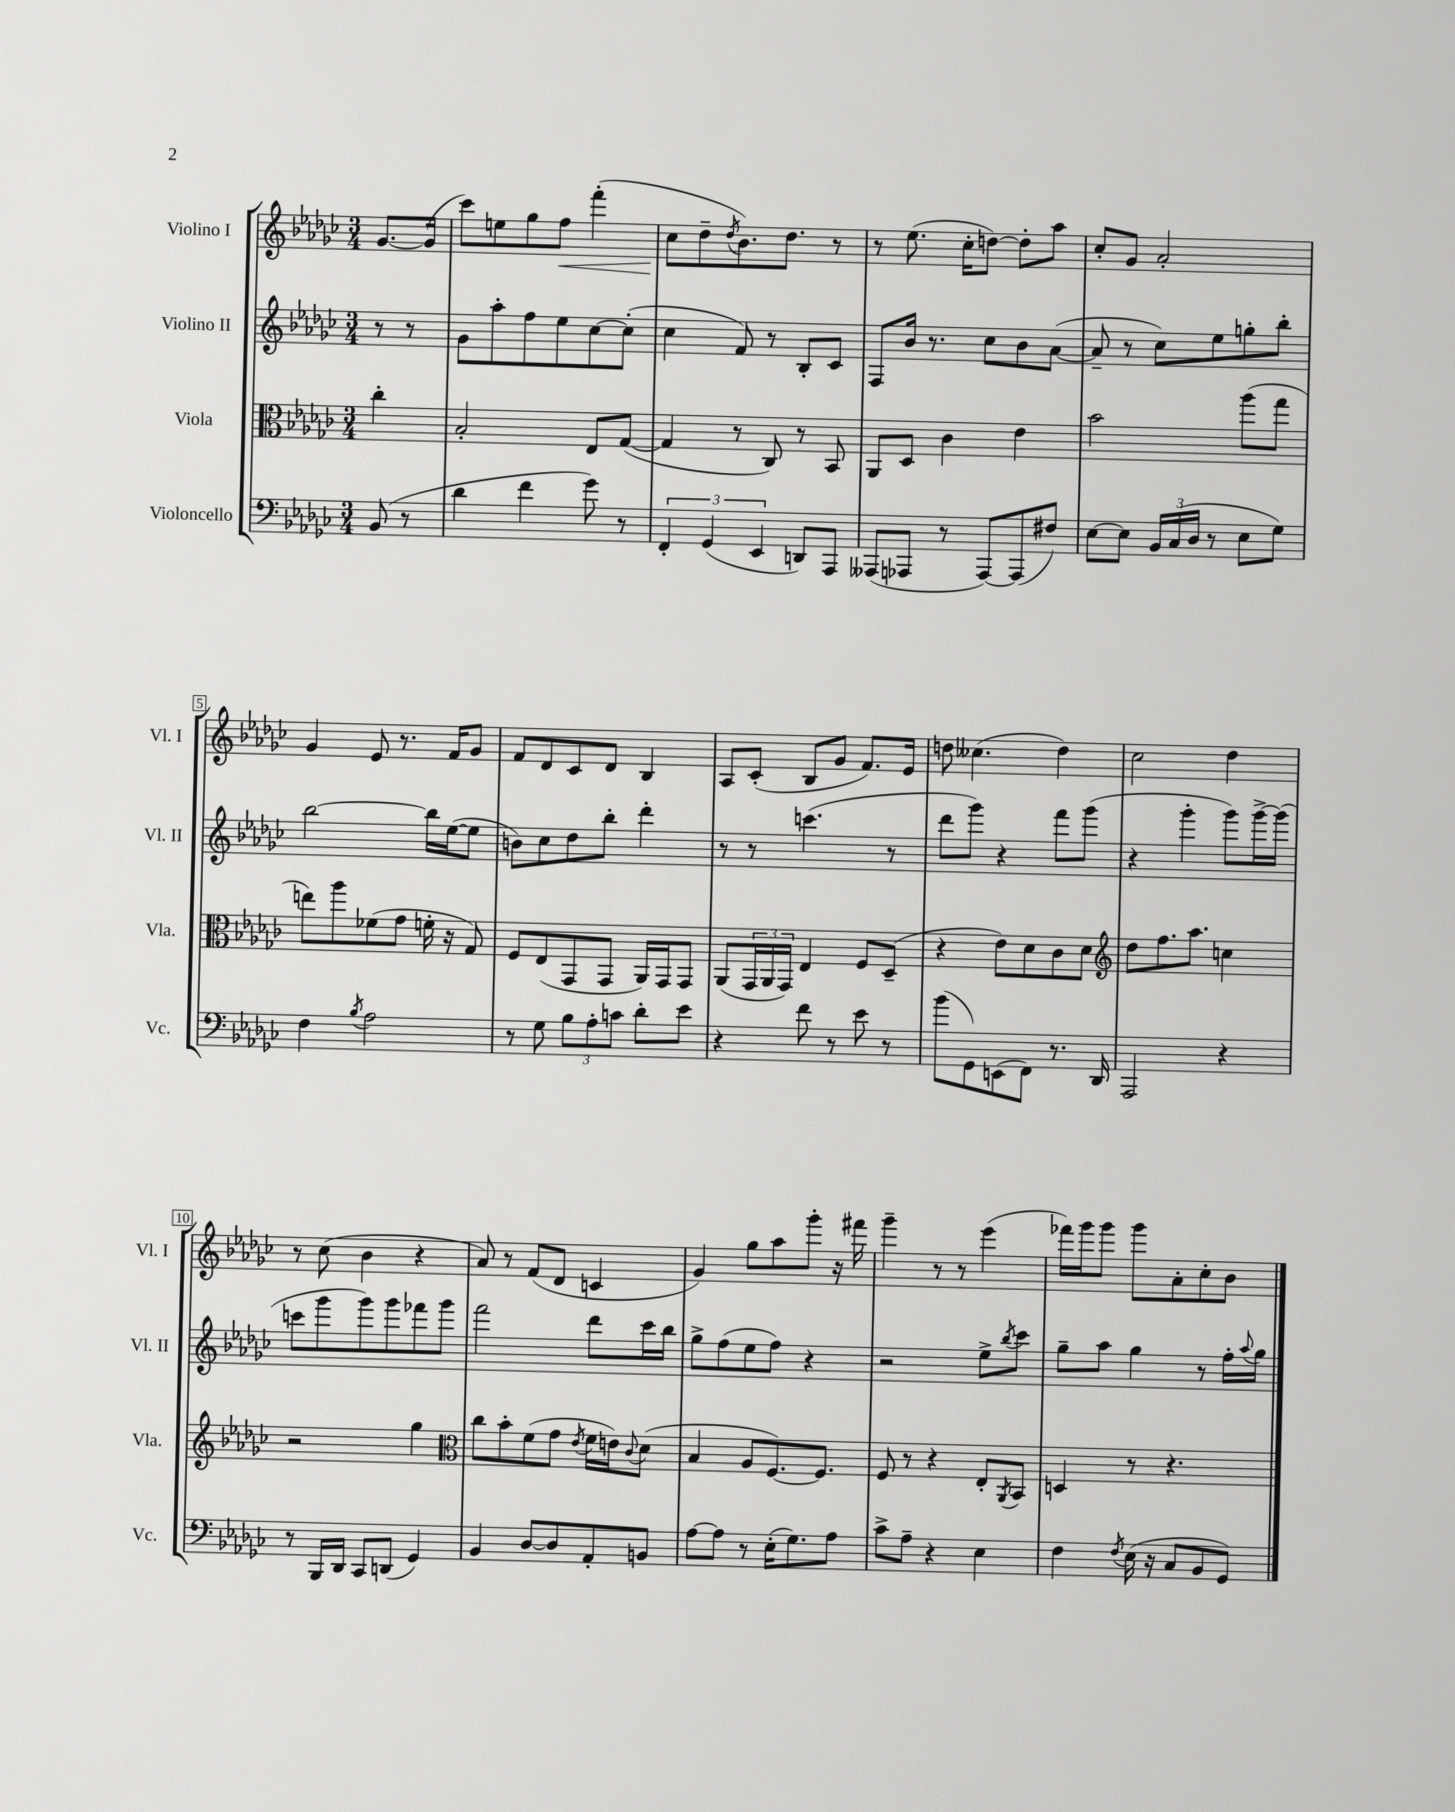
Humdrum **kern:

**kern	**kern	**kern	**kern
*staff4	*staff3	*staff2	*staff1
*clefF4	*clefC3	*clefG2	*clefG2
*k[b-e-a-d-g-c-]	*k[b-e-a-d-g-c-]	*k[b-e-a-d-g-c-]	*k[b-e-a-d-g-c-]
*M3/4	*M3/4	*M3/4	*M3/4
(8BB-/	4cc-'\	8r	[8.g-/L
8r	.	8r	.
.	.	.	(16g-/]Jk
=	=	=	=
4d-\	2B-'/	8g-\L	8ccc-\L)
.	.	8aa-'\	8ee\
4f\	.	8ff\	8gg-\
.	.	8ee-\	8ff\J
8g-\)	8E-/L	[8cc-\	(4fff'\
8r	([8G-/J	(8cc-'\]J	.
=	=	=	=
6FF'/	4G-/]	4cc-\	8cc-\L
.	.	.	8dd-~\
(6GG-/	.	.	.
.	.	.	8qdd-/
.	8r	8f/)	8.b-\)
6EE-/	.	.	.
.	8C-/)	8r	.
.	.	.	8.dd-\J
8DD/L)	8r	8B-'/L	.
8AAA-/J	8BB-/	8c-/J	8r
=	=	=	=
(8AAA--/L	8AA-/L	8F/L	8r
8AAA-/J	8D-/J	16b-/Jk	(8.ee-\
.	.	8.r	.
8r	4c-\	.	.
.	.	.	16cc-'\LK
[8AAA-/L)	.	8cc-\L	[8dd\J)
(8AAA-/]	4e-\	8b-\	8dd'\]L
8F#/J)	.	([8a-\J	8aa-\J
=	=	=	=
[8E-\L	2b-\	8a-~/]	8cc-'/L
8E-\]J	.	8r	8g-/J
24BB-/LL	.	8cc-\L)	2a-'/
(24C-/	.	.	.
24D-/JJ	.	.	.
8r	.	8ee-\	.
8E-\L	(8aa-\L	8gg'\	.
8G-\J)	8gg-\J	8bb-'\J	.
=	=	=	=
4F\	8ee\L)	[2bb-\	4g-/
.	8aa-\	.	.
8qB-/	.	.	.
2A-\	(8f-\	.	8e-/
.	8g-\J	.	8.r
.	16f'\	16bb-\]LL	.
.	16r	([16ee-\J	16f/LK
.	8G-/)	8ee-\]J	8g-/J
=	=	=	=
8r	8F/L	8b\L)	8f/L
8G-\	(8E-/	8cc-\	8d-/
12B-\L	8GG-/	8dd-\	8c-/
12A-'\	.	.	.
.	8GG-/J	8bb-'\J	8d-/J
12c\J	.	.	.
8d-'\L	16AA-/LL)	4ddd-'\	4B-/
.	16GG-/J	.	.
8e-\J	8GG-/J	.	.
=	=	=	=
4r	(8AA-/L	8r	8A-/L
.	24GG-/L	8r	(8c-'/J
.	24AA-/	.	.
.	24GG-/JJ)	.	.
8f\	4E-/	(4.ccc\	8B-/L
8r	.	.	8g-/J
8e-\	8F/L	.	8.f/L)
8r	(8D-~/J	8r	.
.	.	.	16e-/Jk
=	=	=	=
(8b-\L	4r	8ddd-\L	8dd\
8GG-\)	.	8ggg-\J)	(4.cc--\
(8EE\	8e-\L)	4r	.
8FF\J)	8d-\	.	.
8.r	8c-\	8fff\L	4dd\)
.	8d-\J	(8ggg-\J	.
16DD-/	.	.	.
=	=	=	=
*	*clefG2	*	*
2AAA-/	8dd-\L	4r	2cc-\
.	8.ff\	.	.
.	.	4ggg-'\	.
.	8.aa-\J	.	.
4r	4cc\	8ggg-\L)	4dd-\
.	.	[16ggg-^\L	.
.	.	(16ggg-\]JJ	.
=	=	=	=
8r	2r	8ccc\L	8r
16BBB-/LL	.	8ggg-\	(8cc-\
16DD-/JJ	.	.	.
8CC-/L	.	8ggg-\)	4b-\
(8DD/J	.	8ggg-\	.
4GG-/)	4gg-\	8fff-\	4r
.	.	8ggg-\J	.
=	=	=	=
*	*clefC3	*	*
4BB-/	8cc-\L	2fff\	8a-/)
.	8b-'\	.	8r
[8D-/L	(8f\	.	(8f/L
8D-/]	8g-\J	.	8d-/J
.	8qe-/	.	.
8AA-'/	16f\LL	8ddd-\L	4c/
.	16e\J)	.	.
.	8qqc-/	.	.
8BB/J	(8d-\J	16ccc-\L	.
.	.	16bb-\JJ	.
=	=	=	=
[8A-\L	4B-/	8gg-^\L	4g-/)
8A-\]J	.	(8ff\	.
8r	8A-/L	8ee-\	8gg-\L
(16E-'\LK	[8.F/)	8ff\J)	8aa-\
8.G-\)	.	.	.
.	.	4r	8ggg-'\J
.	8.F/]J	.	.
8A-\J	.	.	16r
.	.	.	16fff#\
=	=	=	=
8c-^\L	8F/	2r	4ggg-~\
8A-~\J	8r	.	.
4r	4r	.	8r
.	.	.	8r
4E-\	8E-'/L	8ee-^\L	(4eee-\
.	8qAA-/	8qbb-/	.
.	8BB-/J	8ccc-\J	.
=	=	=	=
4F\	4D/	8gg-~\L	16fff-\LL)
.	.	.	16ggg-\J
.	.	8aa-\J	8ggg-\J
8qF/	.	.	.
(16E-\	8r	4gg-\	8ggg-\L
16r	.	.	.
8C-/L	4.r	.	8a-'\
8BB-/	.	8r	8cc-'\
8GG-/J)	.	16ff'\LL	8b-\J
.	.	8qqaa-/	.
.	.	16gg-\JJ	.
==	==	==	==
*-	*-	*-	*-
